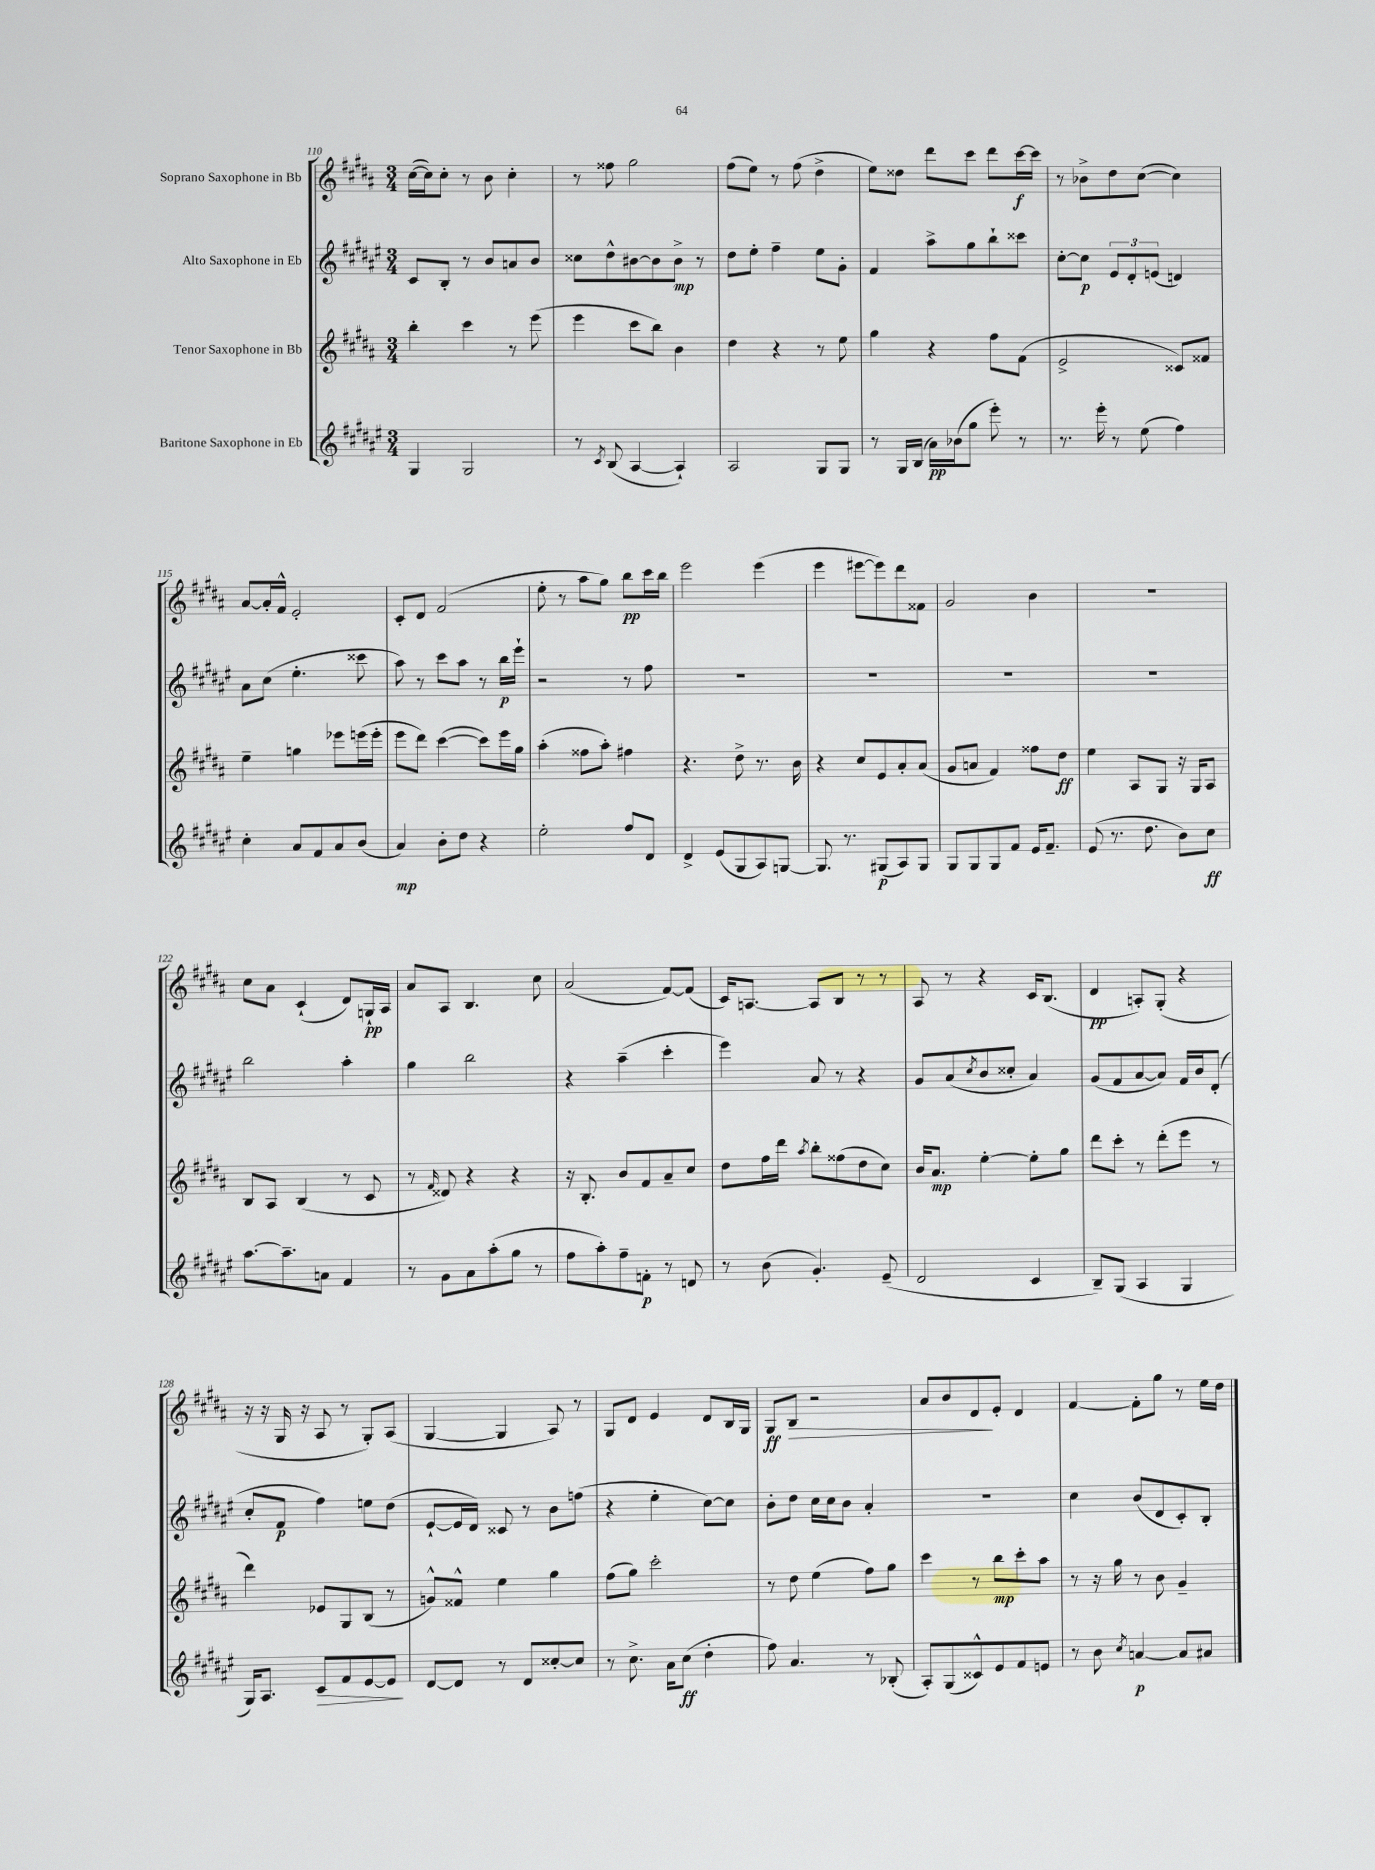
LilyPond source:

<<
\new StaffGroup <<
\new Staff = "s0" \with { instrumentName = "Soprano Saxophone in Bb" } {
    \clef treble \key b \major \numericTimeSignature \time 3/4
    cis''16~( cis''16) cis''8-. r8 b'8 cis''4-. |
    r8 fisis''8 gis''2 |
    fis''8( e''8) r8 fis''8( dis''4-> |
    e''8) disis''8 dis'''8 cis'''8 dis'''8 cis'''16~\f cis'''16 |
    r8 bes'8-> dis''8 cis''8~( cis''4) |
    ais'8~ ais'16-. fis'16-^ e'2-. |
    cis'8-. dis'8 fis'2( |
    e''8-. r8 ais''8 gis''8) b''8\pp cis'''16 b''16 |
    e'''2 e'''4( |
    e'''4 eis'''8~ eis'''8) dis'''8 fisis'8 |
    gis'2 b'4 |
    R2. |
    cis''8 ais'8 cis'4-!( dis'8) g16-!\pp ais16 |
    ais'8 ais8 b4. cis''8 |
    ais'2( fis'8~) fis'8( |
    cis'16) a8.~ a8 b8 r8 r8 |
    ais8 r8 r4 cis'16 b8.( |
    dis'4\pp a8-.) gis8-.( r4 |
    r16 r16 gis16 r16 ais8 r8 gis8-.) ais8( |
    gis4~ gis4 ais8) r8 |
    gis8 dis'8 e'4 dis'8 b16 gis16 |
    gis8\ff b8\> r2 |
    ais'8 b'8 dis'8\! e'8-. dis'4 |
    fis'4~ fis'8-. gis''8 r8 e''16 dis''16 \bar "|." |
}
\new Staff = "s1" \with { instrumentName = "Alto Saxophone in Eb" } {
    \clef treble \key fis \major \numericTimeSignature \time 3/4
    cis'8 b8-. r8 b'8 a'8 b'8 |
    cisis''8 dis''8-^ bis'8~ bis'8 bis'8->\mp r8 |
    dis''8 eis''8-. fis''4-- eis''8 gis'8-. |
    fis'4 ais''8-> gis''8 b''8-! cisis'''8 |
    cis''8~-. cis''8\p \tuplet 3/2 { eis'8 dis'8-. e'8( } d'4) |
    ais'8 cis''8( eis''4.-. cisis'''8 |
    ais''8) r8 cis'''8 ais''8 r8 b''16\p eis'''16-! |
    r2 r8 fis''8 |
    R2. |
    R2. |
    R2. |
    R2. |
    b''2 ais''4-. |
    gis''4 b''2 |
    r4 ais''4--( cis'''4-. |
    eis'''4) ais'8 r8 r4 |
    gis'8 ais'8( \acciaccatura { cis''8 } b'8 cisis''8-. ais'4) |
    gis'8( fis'8 ais'8~ ais'8) fis'16 b'16 dis'8-.( |
    cis''8-. fis'8\p fis''4) e''8 dis''8( |
    eis'8~-! eis'16 dis'16) cisis'8 r8 b'8 f''8( |
    r4 eis''4-. cis''8~) cis''8 |
    b'8-. dis''8 cis''16 cis''16 b'8 ais'4-. |
    R2. |
    cis''4 b'8( dis'8 cis'8-.) b8-. \bar "|." |
}
\new Staff = "s2" \with { instrumentName = "Tenor Saxophone in Bb" } {
    \clef treble \key b \major \numericTimeSignature \time 3/4
    b''4-. cis'''4 r8 e'''8( |
    e'''4 cis'''8 b''8) b'4 |
    dis''4 r4 r8 e''8 |
    gis''4 r4 fis''8 fis'8( |
    e'2-> cisis'8) fisis'8 |
    e''4-- g''4 ees'''8 e'''16( e'''16-. |
    e'''8 dis'''8) cis'''4~( cis'''8) e'''16 gis''16 |
    ais''4-.( fisis''8 ais''8-.) fis''4 |
    r4. dis''8-> r8. b'16 |
    r4 cis''8 e'8 ais'8-. ais'8( |
    gis'8 a'8 fis'4) fisis''8 dis''8\ff |
    e''4 ais8 gis8 r16 gis16 ais8 |
    b8 ais8 b4( r8 cis'8 |
    r8 \grace { fis'16 } disis'8) r4 r4 |
    r16 b8.-. b'8 fis'8 ais'8-- cis''8 |
    dis''8 fis''16 dis'''16 \acciaccatura { ais''8 } b''8-. fisis''8( dis''8 cis''8) |
    b'16 ais'8.\mp e''4~-. e''8-. gis''8 |
    dis'''8 cis'''8-. r8 dis'''8-.( e'''8 r8 |
    dis'''4) ees'8 gis8 b8( r8 |
    g'8-^) fisis'8-^ e''4 gis''4 |
    fis''8( gis''8) cis'''2-. |
    r8 dis''8 e''4( fis''8) gis''8 |
    cis'''4 r8 b''8\mp cis'''8-. ais''8 |
    r8 r16 gis''16 r8 b'8 gis'4-- \bar "|." |
}
\new Staff = "s3" \with { instrumentName = "Baritone Saxophone in Eb" } {
    \clef treble \key fis \major \numericTimeSignature \time 3/4
    gis4 gis2 |
    r8 \acciaccatura { cis'8 } b8( ais4~ ais4-!) |
    ais2 gis8 gis8 |
    r8 gis16 b16( ais'16\pp) bes'16( gis''8 eis'''8-.) r8 |
    r8. eis'''16-. r8 eis''8( fis''4) |
    cis''4-. ais'8 fis'8 ais'8 b'8( |
    ais'4\mp) b'8-. dis''8 r4 |
    eis''2-. fis''8 dis'8 |
    dis'4-> eis'8( gis8 ais8) g8~ |
    g8. r8. gis8\p( ais8) gis8 |
    gis8 gis8 gis8 fis'8 eis'16 fis'8.-- |
    eis'8( r8. dis''8. b'8) cis''8\ff |
    ais''8.~ ais''8.-- a'8 fis'4 |
    r8 gis'8 ais'8 ais''8-.( gis''8 r8 |
    fis''8 ais''8-.) fis''8-- f'8-.\p r8 d'8 |
    r8 b'8( gis'4.-.) eis'8--( |
    dis'2 cis'4 |
    b8--) gis8( ais4 gis4 |
    gis16) ais8. cis'8\> fis'8 eis'8~ eis'8\! |
    dis'8~ dis'8 r8 dis'8 cisis''8~-. cisis''8 |
    r8 cis''8.-> ais'16 cis''8\ff( dis''4-. |
    fis''8) ais'4. r8 bes8-.( |
    ais8-.) gis8( cisis'8-^) eis'8 fis'8 e'8 |
    r8 b'8 \acciaccatura { cis''8 } a'4~\p a'8 ais'8 \bar "|." |
}
>>
>>
\layout { \context { \Score currentBarNumber = #110 } }
